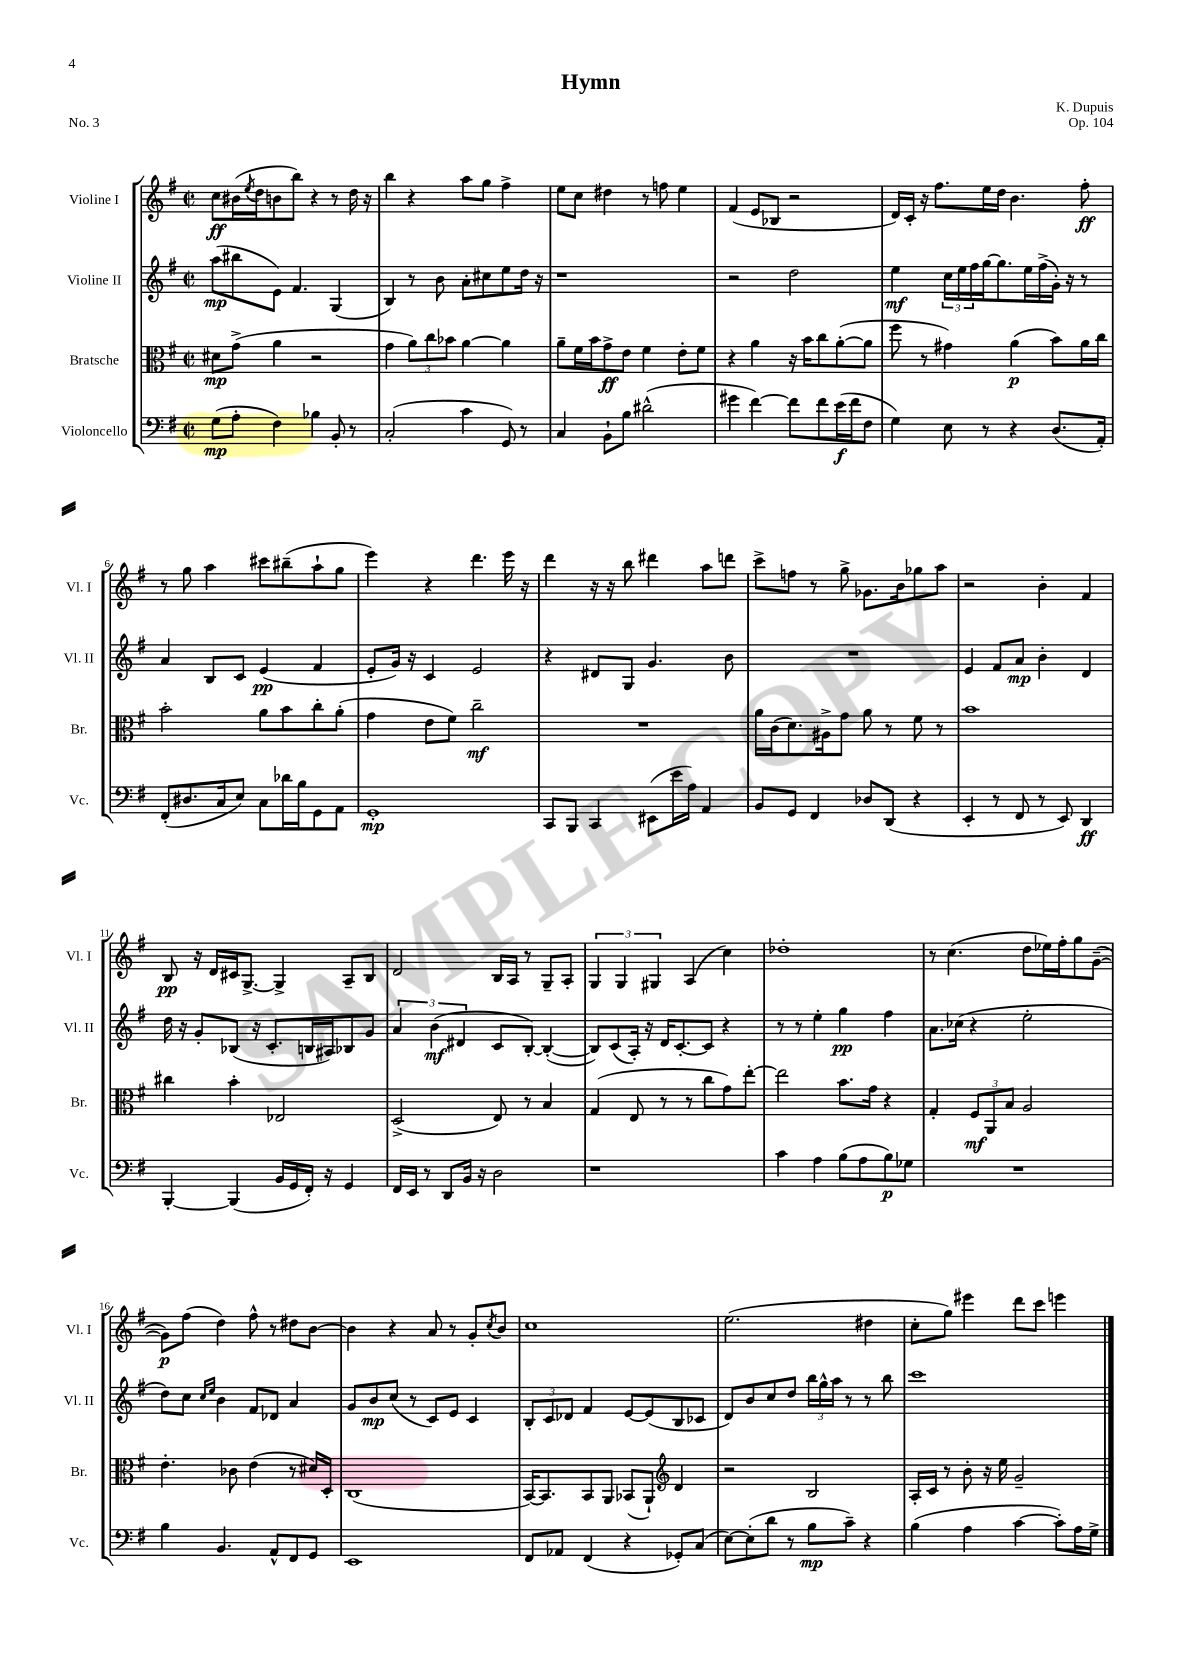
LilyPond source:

\header { title = "Hymn" composer = "K. Dupuis" opus = "Op. 104" piece = "No. 3" }
<<
\new StaffGroup <<
\new Staff = "s0" \with { instrumentName = "Violine I" shortInstrumentName = "Vl. I" } {
    \clef treble \key g \major \defaultTimeSignature \time 2/2
    c''8\ff bis'16( \acciaccatura { e''8 } d''16 b'8 b''8) r4 r8 d''16 r16 |
    b''4 r4 a''8 g''8 fis''4-> |
    e''8 c''8 dis''4 r8 f''8 e''4 |
    fis'4( e'8 bes8 r2 |
    d'16) c'16-. r16 fis''8. e''16 d''16 b'4. fis''8-.\ff |
    r8 g''8 a''4 cis'''8 bis''8--( a''8-! g''8 |
    e'''4) r4 d'''4. e'''16 r16 |
    d'''4 r16 r16 b''8 dis'''4 a''8 d'''8 |
    c'''8-> f''8 r8 g''8-> ges'8. b'16 ges''8 a''8 |
    r2 b'4-. fis'4 |
    b8\pp r16 d'16 cis'16 g8.~-> g4-> a8-- b8 |
    d'2 b16 a16 r8 g8-- a8-. |
    \tuplet 3/2 { g4 g4 gis4 } a4( c''4) |
    des''1-. |
    r8 c''4.( d''8 ees''16) fis''16-. g''8 g'8~--( |
    g'8\p) fis''8( d''4) fis''8-^ r8 dis''8 b'8~ |
    b'4 r4 a'8 r8 g'8-. \acciaccatura { c''8 } b'8 |
    c''1 |
    e''2.( dis''4 |
    c''8-. g''8) eis'''4 d'''8 c'''8 e'''4 \bar "|." |
}
\new Staff = "s1" \with { instrumentName = "Violine II" shortInstrumentName = "Vl. II" } {
    \clef treble \key g \major \defaultTimeSignature \time 2/2
    a''8\mp( bis''8 e'8) fis'4. g4( |
    b4) r8 b'8 a'8-. cis''8 e''8 d''16 r16 |
    r1 |
    r2 d''2 |
    e''4\mf \tuplet 3/2 { c''16 e''16 fis''16 } g''16~ g''8. e''16 fis''16->( g'16-.) r16 r8 |
    a'4 b8 c'8 e'4\pp( fis'4 |
    e'8-. g'16) r16 c'4 e'2 |
    r4 dis'8 g8 g'4. b'8 |
    R1 |
    e'4 fis'8 a'8\mp b'4-. d'4 |
    d''16 r16 g'8-. bes8( r16 c'8.-. b16 ais16) bes8 g'8 |
    \tuplet 3/2 { a'4 b'4\mf( dis'4 } c'8 b8~-.) b4~-.( |
    b8) c'8( a16-.) r16 d'16 c'8.~-. c'8 r4 |
    r8 r8 e''4-. g''4\pp fis''4 |
    a'8. ces''16( r4 e''2-. |
    d''8) c''8 \grace { c''16 e''16 } b'4 fis'8 des'8 a'4 |
    g'8 b'8\mp c''8( r8 c'8) e'8 c'4 |
    \tuplet 3/2 { b8-. c'8 des'8 } fis'4 e'8~ e'8( b8 ces'8 |
    d'8) b'8 c''8 d''8 \tuplet 3/2 { b''16 g''16-^ a''16 } r8 r8 b''8 |
    c'''1 \bar "|." |
}
\new Staff = "s2" \with { instrumentName = "Bratsche" shortInstrumentName = "Br." } {
    \clef alto \key g \major \defaultTimeSignature \time 2/2
    dis'8\mp g'8->( a'4 r2 |
    g'4 \tuplet 3/2 { a'8) c''8 bes'8 } a'4~ a'4 |
    a'8-- fis'16 b'16 g'8->\ff e'8 fis'4 e'8-. fis'8 |
    r4 a'4 r16 b'16 c''8 a'8~-.( a'8 |
    fis''8 r8 gis'4) a'4\p( b'8) a'16 c''16 |
    b'2-. a'8 b'8 c''8-. a'8-.( |
    g'4 e'8 fis'8) c''2--\mf |
    R1 |
    a'16 c'16( d'8.) ais16-> g'8 a'8 r8 fis'8 r8 |
    b'1 |
    cis''4 b'4-. ees2 |
    d2->( e8) r8 b4 |
    g4( e8 r8 r8 c''8 g'8) e''8~-. |
    e''2 b'8. g'16 r4 |
    g4-. \tuplet 3/2 { fis8\mf a,8 b8 } a2 |
    e'4.-. ces'8 e'4( r8 dis'16) d16-. |
    c1( |
    b,16~) b,8. b,8 a,8 bes,8( a,8-!) \clef treble d'4 |
    r2 b2 |
    a16-. c'16 r8 b'8-. r16 e''16 g'2-- \bar "|." |
}
\new Staff = "s3" \with { instrumentName = "Violoncello" shortInstrumentName = "Vc." } {
    \clef bass \key g \major \defaultTimeSignature \time 2/2
    g8\mp( a8-. fis4) bes4 b,8-. r8 |
    c2-.( c'4 g,8) r8 |
    c4 b,8-! b8 dis'2-^( |
    gis'4 fis'4~) fis'8 fis'8 e'16\f( fis'16 fis8 |
    g4) e8 r8 r4 d8.( a,16-.) |
    fis,8-.( dis8. c16 e8) c8 des'16 b16 g,8 a,8 |
    g,1-.\mp |
    c,8 b,,8 c,4 eis,8( e'16 a16) a,4 |
    b,8 g,8 fis,4 des8 d,8( r4 |
    e,4-. r8 fis,8 r8 e,8) d,4\ff |
    b,,4~-. b,,4( b,16 g,16 fis,16-.) r16 g,4 |
    fis,16 e,16 r8 d,8 b,16 r16 d2 |
    r1 |
    c'4 a4 b8( a8 b8\p) ges8 |
    R1 |
    b4 b,4. a,8-^ fis,8 g,8 |
    e,1 |
    fis,8 aes,8 fis,4( r4 ges,8-.) c8( |
    e8~) e8-.( d'8 r8 b8\mp c'8--) r4 |
    b4( a4 c'4~ c'8-.) a16 g16-> \bar "|." |
}
>>
>>
